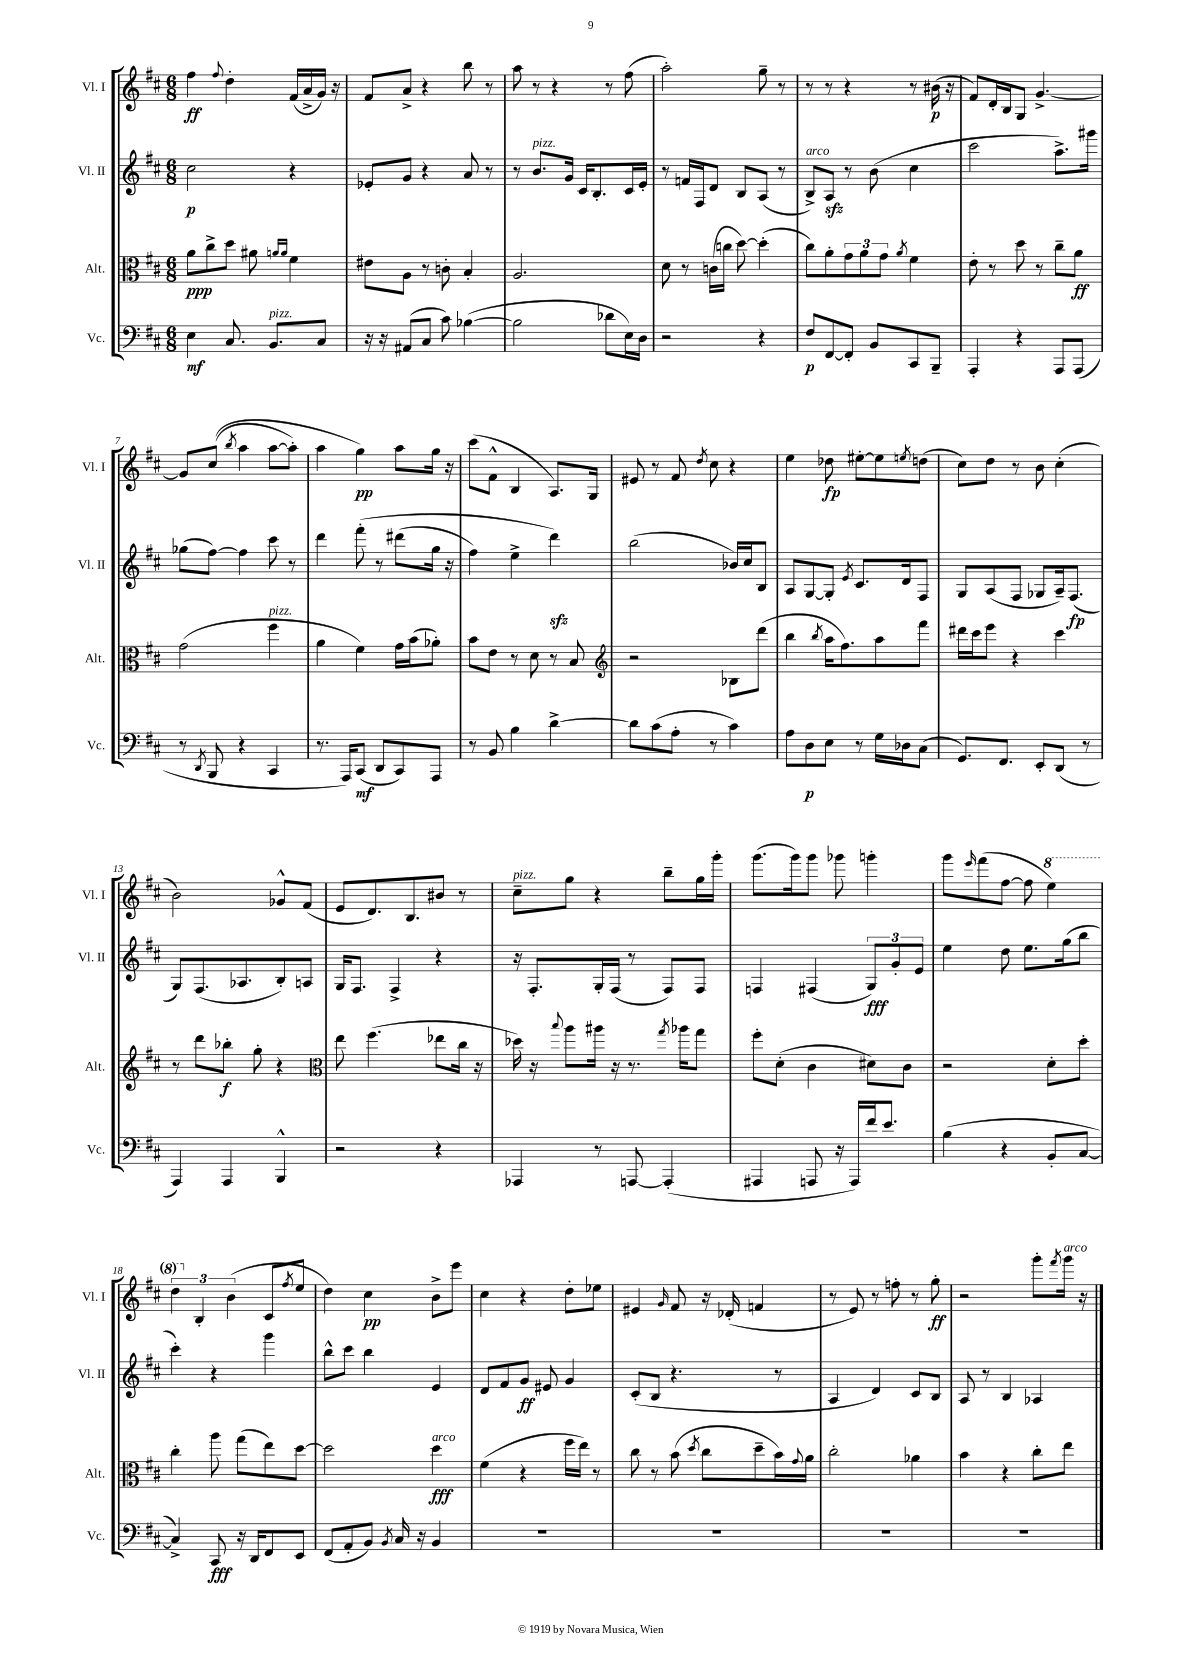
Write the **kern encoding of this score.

**kern	**dynam	**kern	**dynam	**kern	**dynam	**kern	**dynam
*part4	*part4	*part3	*part3	*part2	*part2	*part1	*part1
*staff4	*staff4	*staff3	*staff3	*staff2	*staff2	*staff1	*staff1
*I"Vc.	*	*I"Alt.	*	*I"Vl. II	*	*I"Vl. I	*
*I'Vc.	*	*I'Alt.	*	*I'Vl. II	*	*I'Vl. I	*
*clefF4	*	*clefC3	*	*clefG2	*	*clefG2	*
*k[f#c#]	*	*k[f#c#]	*	*k[f#c#]	*	*k[f#c#]	*
*M6/8	*	*M6/8	*	*M6/8	*	*M6/8	*
=1	=1	=1	=1	=1	=1	=1	=1
4E\	mf	8a\L	ppp	2cc#\	p	4ff#\	ff
.	.	8cc#^\	.	.	.	.	.
.	.	.	.	.	.	8qqff#/	.
8.C#/	.	8dd\J	.	.	.	4dd'\	.
.	.	8a#X\	.	.	.	.	.
!LO:TX:a:i:t=pizz.	!	!	!	!	!	!	!
8.BB/L	.	.	.	.	.	.	.
.	.	16qqan/LL	.	.	.	.	.
.	.	16qqa/JJ	.	.	.	.	.
.	.	4f#\	.	4r	.	(16f#/LL	.
.	.	.	.	.	.	16a^/	.
8C#/J	.	.	.	.	.	16g/JJ)	.
.	.	.	.	.	.	16r	.
=2	=2	=2	=2	=2	=2	=2	=2
16r	.	8e#X\L	.	8e-X'/L	.	8f#/L	.
16r	.	.	.	.	.	.	.
(8AA#X/L	.	8A\J	.	8g/J	.	8a^/J	.
8C#/J	.	8r	.	4r	.	4r	.
8c#\)	.	8cn'\	.	.	.	.	.
([4B-X\	.	4B'/	.	8a/	.	8bb\	.
.	.	.	.	8r	.	8r	.
=3	=3	=3	=3	=3	=3	=3	=3
2B-\]	.	2.A/	.	8r	.	8aa\	.
!	!	!	!	!LO:TX:a:i:t=pizz.	!	!	!
.	.	.	.	8.b/L	.	8r	.
.	.	.	.	.	.	4r	.
.	.	.	.	16g/Jk	.	.	.
.	.	.	.	16c#/KL	.	.	.
.	.	.	.	8.B'/	.	.	.
8d-X\L	.	.	.	.	.	8r	.
16E\L)	.	.	.	16c#/L	.	(8ff#\	.
16D\JJ	.	.	.	16e'/JJ	.	.	.
=4	=4	=4	=4	=4	=4	=4	=4
2r	.	8d\	.	8r	.	2aa'\)	.
.	.	8r	.	16fn/LL	.	.	.
.	.	.	.	16F#/J	.	.	.
.	.	(16cn\LL	.	8d/J	.	.	.
.	.	16ccn\JJ	.	.	.	.	.
.	.	[8dd\)	.	8B/L	.	.	.
4r	.	(4dd'\]	.	(8A/J	.	8gg~\	.
.	.	.	.	8r	.	8r	.
=5	=5	=5	=5	=5	=5	=5	=5
!	!	!	!	!LO:TX:a:i:t=arco	!	!	!
8F#/L	p	8cc#\L)	.	8B^/L)	.	8r	.
[8FF#/	.	8a'\	.	8Azz/J	.	8r	.
8FF#'/J]	.	12g\	.	8r	.	4r	.
.	.	12a\	.	.	.	.	.
8BB/L	.	.	.	(8b\	.	.	.
.	.	12g\J	.	.	.	.	.
.	.	8qa/	.	.	.	.	.
8CC#/	.	4f#\	.	4cc#\	.	8r	.
8BBB~/J	.	.	.	.	.	(16b#X\	p
.	.	.	.	.	.	16r	.
=6	=6	=6	=6	=6	=6	=6	=6
4AAA'/	.	8e'\	.	2ccc#\	.	8f#/L)	.
.	.	8r	.	.	.	16d'/L	.
.	.	.	.	.	.	16B/J	.
4r	.	8dd\	.	.	.	8G/J	.
.	.	8r	.	.	.	[4.g^/	.
8AAA/L	.	8cc#~\L	.	8.aa^\L)	.	.	.
(8AAA/J	.	8a\J	ff	.	.	.	.
.	.	.	.	16ggg#X\Jk	.	.	.
!!LO:LB:g=z
=7	=7	=7	=7	=7	=7	=7	=7
8r	.	(2g\	.	(8gg-X\L	.	8g/L]	.
8qDD/	.	.	.	.	.	.	.
8BBB/	.	.	.	[8ff#\J)	.	((8cc#/J	.
.	.	.	.	.	.	8qbb/	.
4r	.	.	.	4ff#\]	.	4aa\	.
!	!	!LO:TX:a:i:t=pizz.	!	!	!	!	!
4CC#/	.	4ff#\	.	8ccc#\	.	[8aa\L	.
.	.	.	.	8r	.	8aa'\J])	.
=8	=8	=8	=8	=8	=8	=8	=8
8.r	.	4a\	.	4ddd\	.	4aa\	.
16AAA/KL)	.	.	.	.	.	.	.
(8CC#/J	mf	4f#\)	.	(8fff#'\	.	4gg\)	pp
8DD/L	.	.	.	8r	.	.	.
8CC#/)	.	16g\LL	.	(8ddd#X\L	.	8aa\L	.
.	.	(16b\J	.	.	.	.	.
8AAA/J	.	8a-X'\J)	.	16gg\Jk	.	16gg\Jk	.
.	.	.	.	16r	.	16r	.
=9	=9	=9	=9	=9	=9	=9	=9
8r	.	8b\L	.	4ff#\)	.	(8ccc#\L	.
8BB/	.	8e\J	.	.	.	8f#^^\J	.
4B\	.	8r	.	4ee^\	.	4B/	.
.	.	8d\	.	.	.	.	.
[4d^\	.	8r	.	4dddzz\)	.	8.A/L)	.
.	.	8B/	.	.	.	.	.
.	.	.	.	.	.	16G/Jk	.
=10	=10	=10	=10	=10	=10	=10	=10
*	*	*clefG2	*	*	*	*	*
8d\L]	.	2r	.	(2bb\	.	8e#X/	.
(8c#\	.	.	.	.	.	8r	.
8A'\J	.	.	.	.	.	8f#/	.
.	.	.	.	.	.	8qdd/	.
8r	.	.	.	.	.	8cc#\	.
4c#\)	.	8B-X\L	.	16b-X/LL)	.	4r	.
.	.	.	.	16cc#/J	.	.	.
.	.	(8ddd\J	.	8B/J	.	.	.
=11	=11	=11	=11	=11	=11	=11	=11
8A\L	.	4bb\	.	8A/L	.	4ee\	.
8D\	p	.	.	[8G/	.	.	.
.	.	8qbb/	.	.	.	.	.
8E\J	.	16aa\KL	.	8G'/J]	.	8dd-X\	fp
.	.	8.ff#\)	.	.	.	.	.
.	.	.	.	8qe/	.	.	.
8r	.	.	.	8.c#/L	.	[8ee#X'\L	.
16G\LL	.	8aa\	.	.	.	8ee#\]	.
16D-X\J	.	.	.	16d/k	.	.	.
.	.	.	.	.	.	8qeen/	.
(8C#\J	.	8fff#\J	.	8F#/J	.	(8ddn\J	.
=12	=12	=12	=12	=12	=12	=12	=12
8.GG/L)	.	16ddd#X\LL	.	8G/L	.	8cc#\L)	.
.	.	16ccc#\J	.	.	.	.	.
.	.	8eee\J	.	(8A/	.	8dd\J	.
8.FF#/J	.	.	.	.	.	.	.
.	.	4r	.	8F#/J	.	8r	.
8EE'/L	.	.	.	8G-X/L	.	8b\	.
(8DD/J	.	4ccc#\	.	16A~/k)	.	(4cc#'\	.
.	.	.	.	(8.F#/J	fp	.	.
8r	.	.	.	.	.	.	.
!!LO:LB:g=z
=13	=13	=13	=13	=13	=13	=13	=13
4AAA/)	.	8r	.	8G/L)	.	2b\)	.
.	.	8ddd\L	.	(8.F#/	.	.	.
4AAA/	.	8bb-X'\J	f	.	.	.	.
.	.	.	.	8.A-X/	.	.	.
.	.	8gg'\	.	.	.	.	.
4BBB^^/	.	4r	.	8B'/)	.	8g-X^^/L	.
.	.	.	.	8An/J	.	(8f#/J	.
=14	=14	=14	=14	=14	=14	=14	=14
*	*	*clefC3	*	*	*	*	*
2r	.	8ee\	.	16G/KL	.	8e/L	.
.	.	.	.	8.F#/J	.	.	.
.	.	(4.ff#\	.	.	.	8.d/)	.
.	.	.	.	4F#^/	.	.	.
.	.	.	.	.	.	8.B/	.
4r	.	8ee-X\L	.	4r	.	8b#X/J	.
.	.	16cc#\Jk	.	.	.	8r	.
.	.	16r	.	.	.	.	.
=15	=15	=15	=15	=15	=15	=15	=15
!	!	!	!	!	!	!LO:TX:a:i:t=pizz.	!
4AAA-X/	.	16dd-X\)	.	16r	.	8cc#~\L	.
.	.	16r	.	8.F#'/L	.	.	.
.	.	8qqbb/	.	.	.	.	.
.	.	8aa\L	.	.	.	8gg\J	.
8r	.	16aa#X\Jk	.	16G'/L	.	4r	.
.	.	16r	.	(16F#/JJ	.	.	.
[8AAAn/	.	8.r	.	8r	.	.	.
(4AAA'/]	.	.	.	8F#/L)	.	8bb~\L	.
.	.	8qgg/	.	.	.	.	.
.	.	16aa-X\KL	.	.	.	.	.
.	.	8gg\J	.	8F#/J	.	16gg\L	.
.	.	.	.	.	.	16ggg'\JJ	.
=16	=16	=16	=16	=16	=16	=16	=16
4AAA#X/	.	8ff#'\L	.	4Fn/	.	(8.ggg\L	.
.	.	(8d'\J	.	.	.	.	.
.	.	.	.	.	.	16ggg\k)	.
8AAAn/	.	4c#\	.	(4F#X/	.	8ggg\J	.
16r	.	.	.	.	.	8ggg-X\	.
16AAA/LL)	.	.	.	.	.	.	.
16f#/J	.	8d#X\L)	.	12G/L)	fff	4gggn'\	.
8.e/J	.	.	.	.	.	.	.
.	.	.	.	12g'/	.	.	.
.	.	8c#\J	.	.	.	.	.
.	.	.	.	12e/J	.	.	.
=17	=17	=17	=17	=17	=17	=17	=17
(4B\	.	2r	.	4ee\	.	8ggg\L	.
.	.	.	.	.	.	16qqeee/	.
.	.	.	.	.	.	(8fff#\	.
4r	.	.	.	8dd\	.	[8ff#\J	.
.	.	.	.	8.ee\L	.	8ff#\]	.
*	*	*	*	*	*	*8va	*
8BB'/L	.	8d'\L	.	.	.	4eee\)	.
.	.	.	.	(16gg\k	.	.	.
[8C#/J	.	8dd'\J	.	8bb\J	.	.	.
!!LO:LB:g=z
=18	=18	=18	=18	=18	=18	=18	=18
4C#^/])	.	4cc#'\	.	4ccc#'\)	.	6ddd\	.
*	*	*	*	*	*	*X8va	*
.	.	.	.	.	.	6B'/	.
8CC#/	fff	8aa\	.	4r	.	.	.
.	.	.	.	.	.	(6b\	.
16r	.	(8gg\L	.	.	.	.	.
16DD/KL	.	.	.	.	.	.	.
8FF#/	.	8ee\)	.	4ggg\	.	8c#/L	.
.	.	.	.	.	.	8qff#/	.
8EE/J	.	[8dd\J	.	.	.	8ee/J	.
=19	=19	=19	=19	=19	=19	=19	=19
(8FF#/L	.	2dd\]	.	8bb^^\L	.	4dd\)	.
8AA'/	.	.	.	8ccc#\J	.	.	.
8BB/J)	.	.	.	4bb\	.	4cc#\	pp
8qBB/	.	.	.	.	.	.	.
16C#/	.	.	.	.	.	.	.
16r	.	.	.	.	.	.	.
!	!	!LO:TX:a:i:t=arco	!	!	!	!	!
4BB/	.	4dd\	fff	4e/	.	8b^\L	.
.	.	.	.	.	.	8eee\J	.
=20	=20	=20	=20	=20	=20	=20	=20
2.r	.	(4f#\	.	8d/L	.	4cc#\	.
.	.	.	.	8f#/	.	.	.
.	.	4r	.	8g/J	ff	4r	.
.	.	.	.	8e#X/	.	.	.
.	.	16ff#\LL	.	4g/	.	8dd'\L	.
.	.	16ee\JJ)	.	.	.	.	.
.	.	8r	.	.	.	8ee-X\J	.
=21	=21	=21	=21	=21	=21	=21	=21
2.r	.	8cc#\	.	(8c#'/L	.	4e#X/	.
.	.	8r	.	8B/J	.	.	.
.	.	.	.	.	.	16qqg/	.
.	.	(8b\	.	4.r	.	8f#/	.
.	.	8qdd/	.	.	.	.	.
.	.	8cc#\L	.	.	.	16r	.
.	.	.	.	.	.	(16d-X'/	.
.	.	8dd~\	.	.	.	4fn/	.
.	.	16b\L)	.	8r	.	.	.
.	.	8qqg/	.	.	.	.	.
.	.	16a\JJ	.	.	.	.	.
=22	=22	=22	=22	=22	=22	=22	=22
2.r	.	2cc#'\	.	4A/	.	8r	.
.	.	.	.	.	.	8e/)	.
.	.	.	.	4d/)	.	8r	.
.	.	.	.	.	.	8ffn'\	.
.	.	4a-X\	.	8c#/L	.	8r	.
.	.	.	.	8B/J	.	8gg'\	ff
=23	=23	=23	=23	=23	=23	=23	=23
2.r	.	4b\	.	8A/	.	2r	.
.	.	.	.	8r	.	.	.
.	.	4r	.	4B/	.	.	.
.	.	8cc#'\L	.	4A-X/	.	8ggg'\L	.
.	.	.	.	.	.	8qfff#/	.
!	!	!	!	!	!	!LO:TX:a:i:t=arco	!
.	.	8ee\J	.	.	.	16ggg\Jk	.
.	.	.	.	.	.	16r	.
==	==	==	==	==	==	==	==
*-	*-	*-	*-	*-	*-	*-	*-
